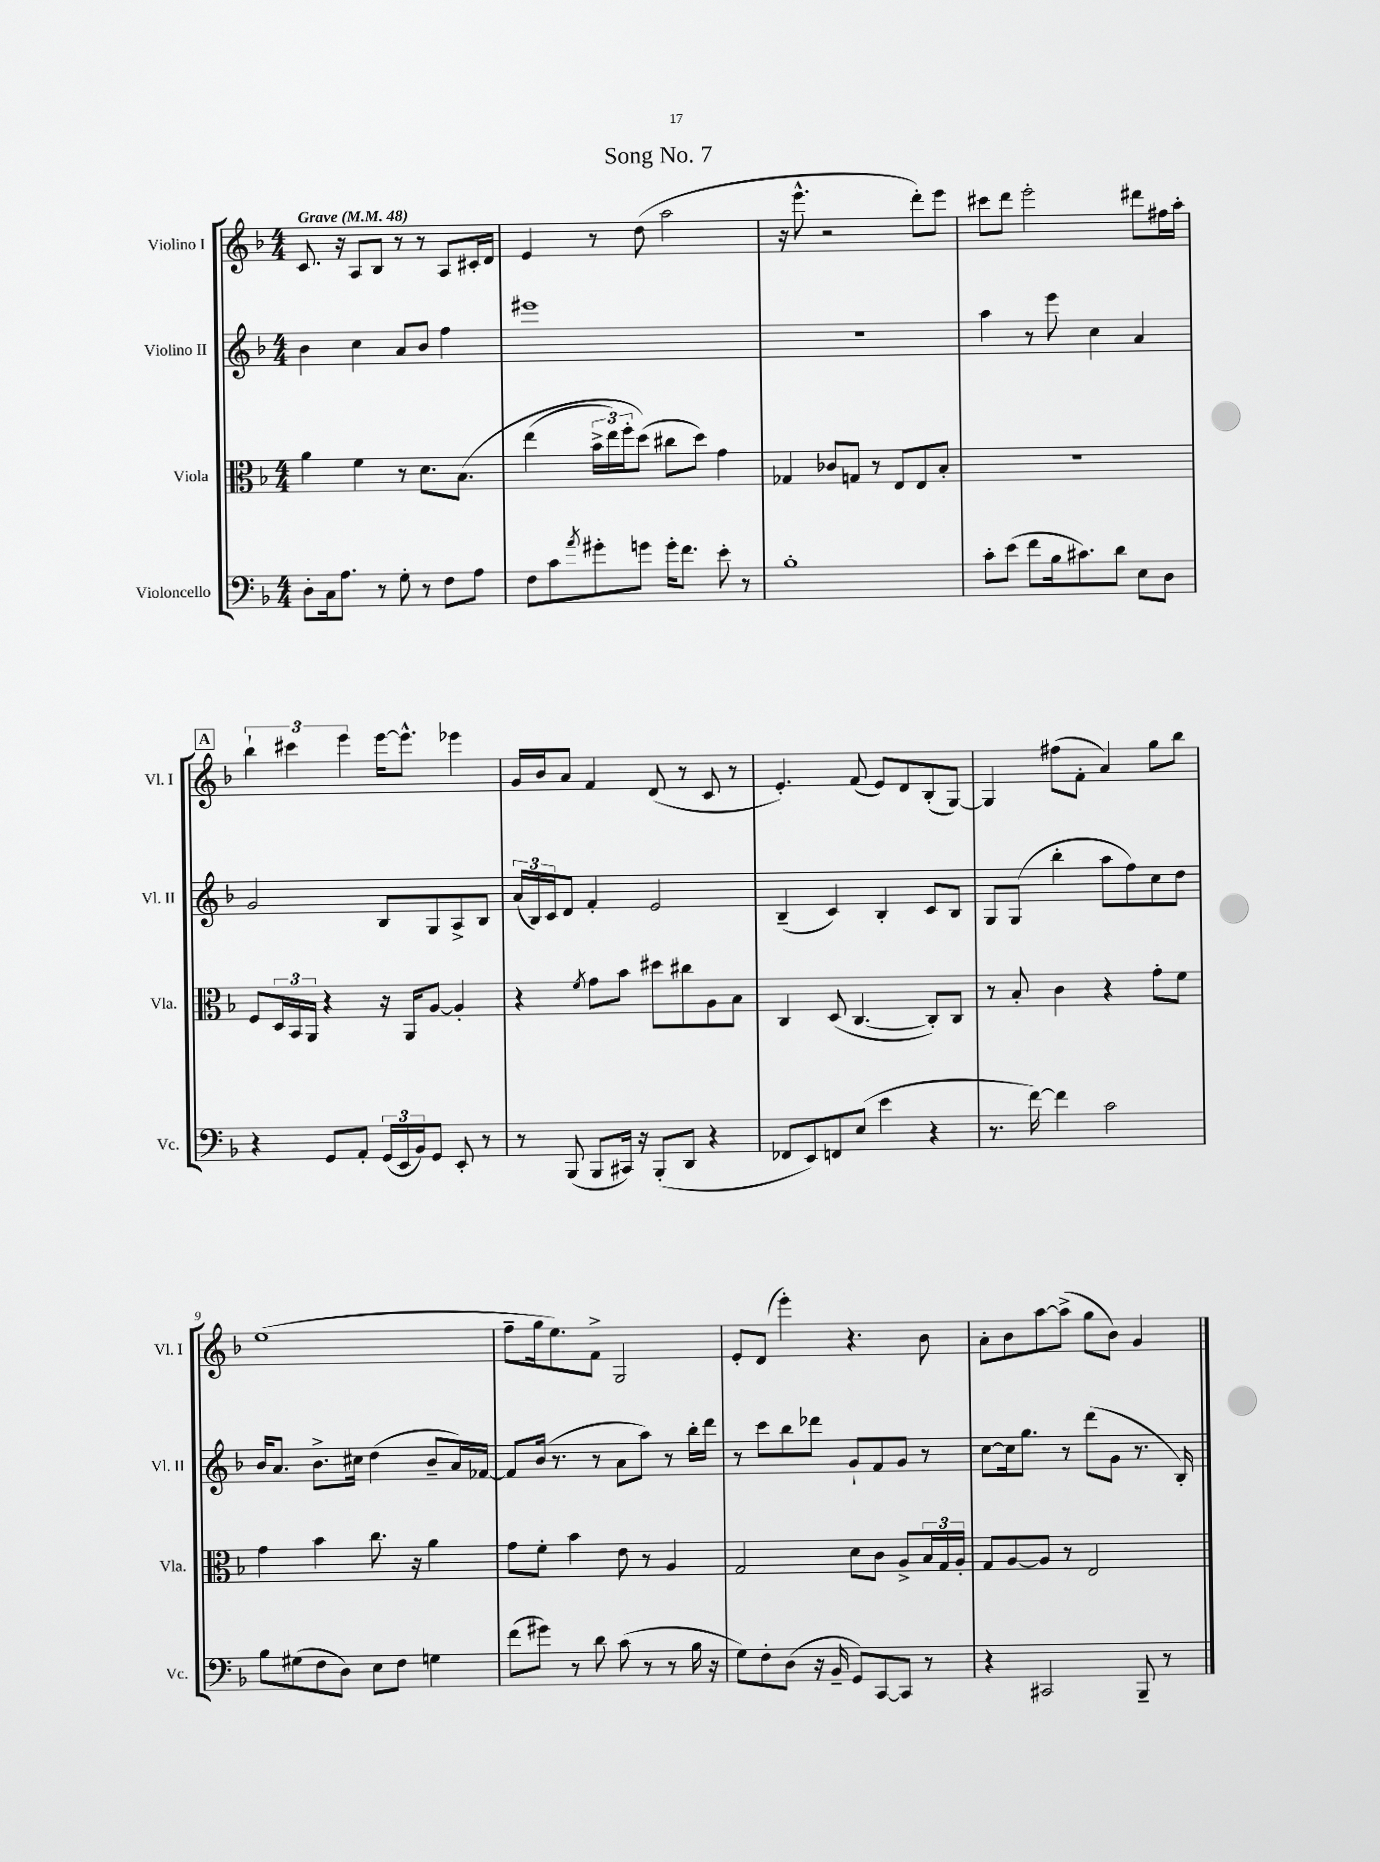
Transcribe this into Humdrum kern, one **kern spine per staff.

**kern	**kern	**kern	**kern
*part4	*part3	*part2	*part1
*staff4	*staff3	*staff2	*staff1
*I"Violoncello	*I"Viola	*I"Violino II	*I"Violino I
*I'Vc.	*I'Vla.	*I'Vl. II	*I'Vl. I
*clefF4	*clefC3	*clefG2	*clefG2
*k[b-]	*k[b-]	*k[b-]	*k[b-]
*M4/4	*M4/4	*M4/4	*M4/4
*MM48	*MM48	*MM48	*MM48
=1	=1	=1	=1
!	!	!	!LO:TX:a:B:t=Grave
8D'\L	4a\	4b-\	8.c/
16C\k	.	.	.
8.A\J	.	.	16r
.	4f\	4cc\	8A/L
8r	.	.	8B-/J
8G'\	8r	8a/L	8r
8r	8.d\L	8b-/J	8r
8F\L	.	4ff\	8A/L
.	(8.B-\J	.	.
8A\J	.	.	16c#X'/L
.	.	.	16d/JJ
=2	=2	=2	=2
8F\L	(4ee\	1eee#X	4e/
8c\	.	.	.
8qa/	.	.	.
8g#X'\	24b-^\LL	.	8r
.	24ee\)	.	.
.	24ff'\J	.	.
8gn\J	(8dd\J)	.	(8dd\
16g'\KL	8cc#X\L	.	2aa\
8.f\J	.	.	.
.	8dd\J)	.	.
8e'\	4g\	.	.
8r	.	.	.
=3	=3	=3	=3
1B-'	4G-X/	1r	16r
.	.	.	8.eee^^\
.	8c-X/L	.	2r
.	8Gn/J	.	.
.	8r	.	.
.	8E/L	.	.
.	8E/	.	8ddd'\L)
.	8B-'/J	.	8eee\J
=4	=4	=4	=4
8c'\L	1r	4aa\	8ccc#X\L
(8e\J	.	.	8ddd\J
8f\L	.	8r	2eee'\
16B-\k	.	8eee\	.
8.c#X\)	.	.	.
.	.	4cc\	.
8d\J	.	.	.
8E\L	.	4a/	8ddd#X\L
8D\J	.	.	16ff#X\L
.	.	.	16aa'\JJ
!!LO:LB:g=z
!!LO:REH:place=s1:t=A
=5	=5	=5	=5
4r	8F/L	2g/	6bb-`\
.	24D/L	.	.
.	24BB-/	.	6ccc#X\
.	24AA/JJ	.	.
8GG/L	4r	.	.
.	.	.	6eee\
8AA'/J	.	.	.
(24GG/LL	16r	8B-/L	[16eee\KL
24EE/	.	.	.
.	16AA/KL	.	8.eee^^\J]
24BB-/J)	.	.	.
8GG/J	[8A/J	8G/	.
8EE'/	4A'/]	8A^/	4eee-X\
8r	.	8B-/J	.
=6	=6	=6	=6
8r	4r	(24a/LL	16g/LL
.	.	24B-/)	.
.	.	.	16b-/J
.	.	24c/J	.
(8BBB-/	.	8d/J	8a/J
.	8qf/	.	.
8BBB-/L	8g\L	4f'/	4f/
16CC#X/Jk)	8b-\J	.	.
16r	.	.	.
(8BBB-'/L	8dd#X\L	2e/	(8d/
8DD/J	8cc#X\	.	8r
4r	8A\	.	8c/
.	8B-\J	.	8r
=7	=7	=7	=7
8FF-X/L	4C/	(4B-~/	4.e'/)
8EE/)	.	.	.
8FFn/	(8D/	4c/)	.
(8E/J	[4.C/	.	(8f/
4e\	.	4B-'/	8e/L)
.	.	.	8d/
4r	8C'/L])	8c/L	(8B-'/
.	8C/J	8B-/J	[8G/J)
=8	=8	=8	=8
8.r	8r	8G/L	4G/]
.	8B-'/	(8G/J	.
[16f\)	.	.	.
4f\]	4c\	4bb-'\	(8ff#X\L
.	.	.	8f'\J
2c\	4r	8aa\L	4a/)
.	.	8ff\)	.
.	8g'\L	8cc\	8gg\L
.	8f\J	8dd\J	8bb-\J
!!LO:LB:g=z
=9	=9	=9	=9
8B-\L	4g\	16b-/KL	(1ee
.	.	8.a/J	.
(8G#X\	.	.	.
8F\	4b-\	8.b-^\L	.
8D\J)	.	.	.
.	.	16cc#X\Jk	.
8E\L	8.cc\	(4dd\	.
8F\J	.	.	.
.	16r	.	.
4Gn\	4a\	8b-~/L	.
.	.	16a/L)	.
.	.	[16f-X/JJ	.
=10	=10	=10	=10
(8f\L	8g\L	8f-/L]	8ff~\L
8g#X\J)	8f'\J	(16b-/Jk	16gg\k
.	.	8.r	8.ee\)
8r	4b-\	.	.
8d\	.	8r	8f^\J
(8c\	8e\	8a\L	2G/
8r	8r	8aa\J)	.
8r	4A/	8r	.
16B-\	.	16bb-'\LL	.
16r	.	16ddd\JJ	.
=11	=11	=11	=11
8G\L)	2G/	8r	8e'/L
8F'\	.	8ccc\L	(8d/J
(8D\J	.	8bb-\	4eee'\)
16r	.	8ddd-X\J	.
16BB-~/	.	.	.
8GG/L)	8d\L	8g`/L	4.r
[8CC/	8c\J	8f/	.
8CC/J]	8A^/L	8g/J	.
8r	24B-/L	8r	8b-\
.	24G/	.	.
.	24A'/JJ	.	.
=12	=12	=12	=12
4r	8G/L	[8cc\L	8a'\L
.	[8A/	16cc\k]	8b-\
.	.	8.gg\J	.
2CC#X/	8A/J]	.	[8aa\
.	8r	8r	(8aa^\J]
.	2E/	(8ddd\L	8gg\L
.	.	8g\J	8b-\J)
8BBB-~/	.	8.r	4g/
8r	.	.	.
.	.	16B-'/)	.
==	==	==	==
*-	*-	*-	*-
